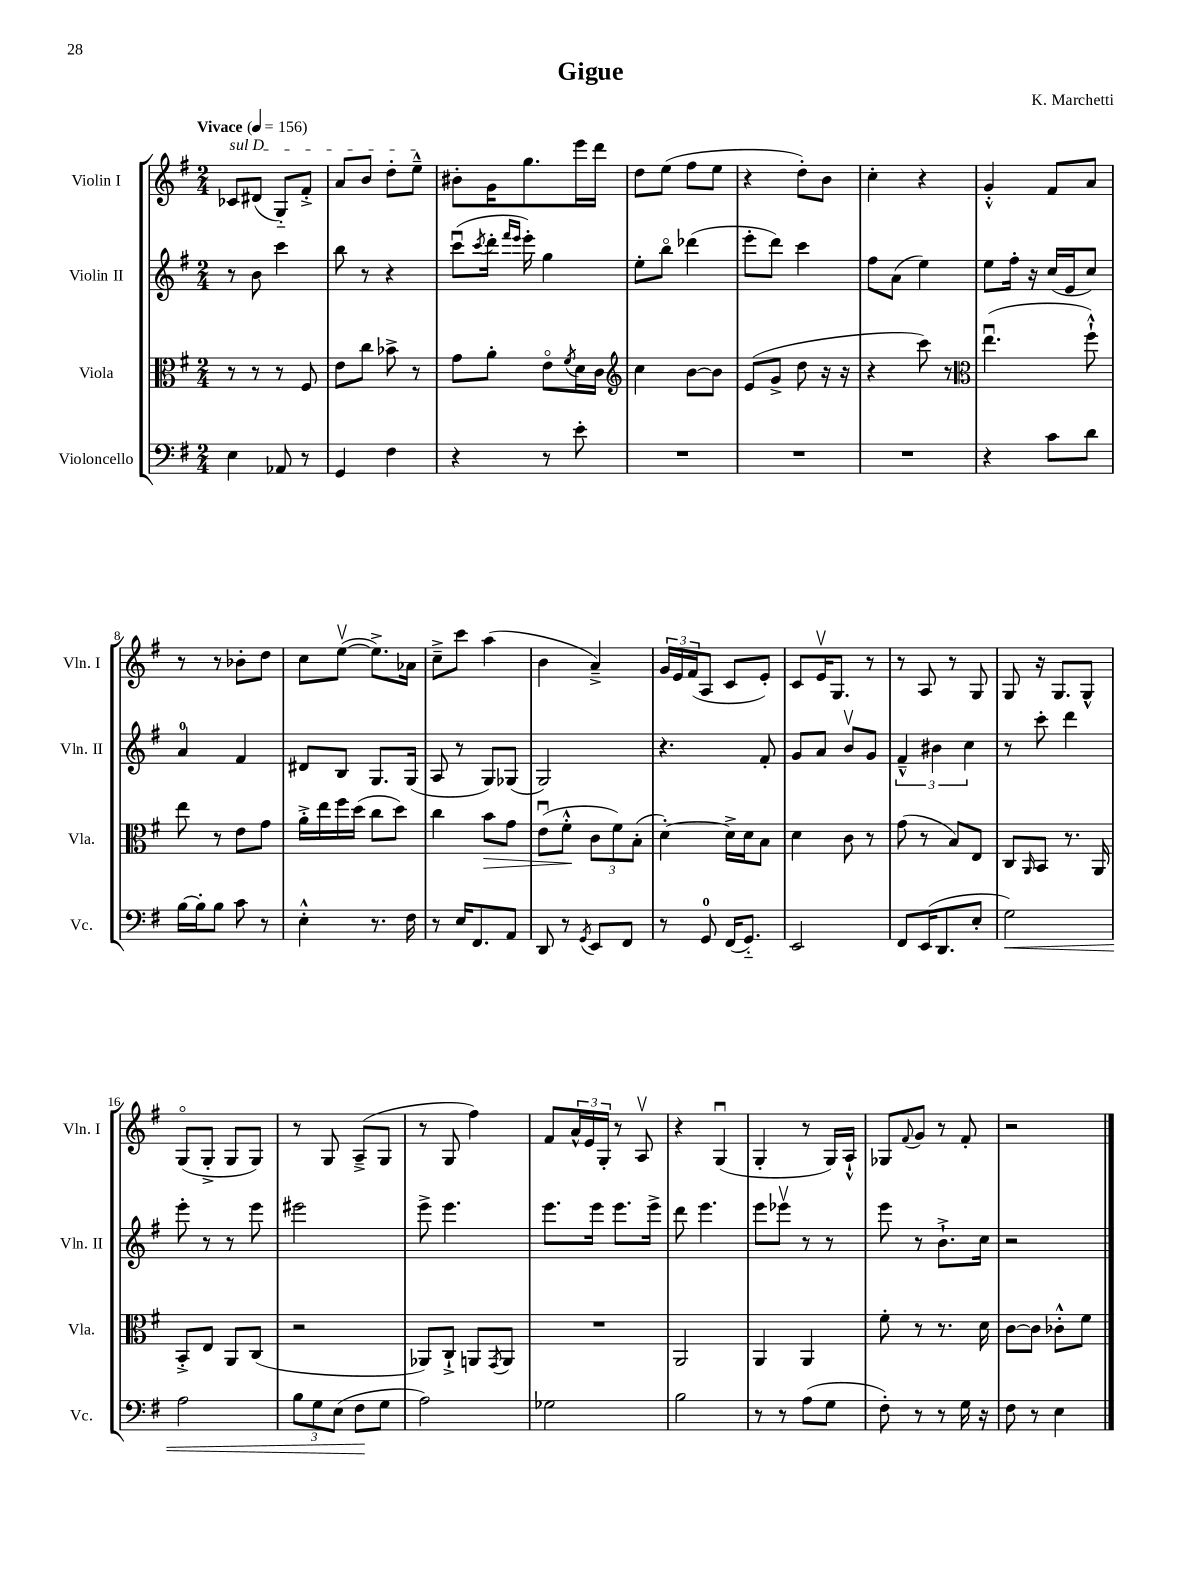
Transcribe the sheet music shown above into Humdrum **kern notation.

**kern	**kern	**kern	**kern
*staff4	*staff3	*staff2	*staff1
*clefF4	*clefC3	*clefG2	*clefG2
*k[f#]	*k[f#]	*k[f#]	*k[f#]
*M2/4	*M2/4	*M2/4	*M2/4
*MM156	*MM156	*MM156	*MM156
4E	8r	8r	8c-
.	8r	8b	(8d#
8AA-	8r	4ccc	8G'~)
8r	8F#	.	8f#'^
=	=	=	=
4GG	8e	8bb	8a
.	8cc	8r	8b
4F#	8b-^	4r	8dd'
.	8r	.	8ee~^^
=	=	=	=
4r	8g	(8cccu	8b#'
.	.	8qccc	.
.	8a'	16ddd'	16g
.	.	16qqfff#	.
.	.	16qqeee	.
.	.	16eee')	8.gg
8r	8eo	4gg	.
.	8qf#	.	.
8e'	16d	.	16eee
.	16c	.	16ddd
=	=	=	=
*	*clefG2	*	*
2r	4cc	8ee'	8dd
.	.	8bbo	(8ee
.	[8b	(4ddd-	8ff#
.	8b]	.	8ee
=	=	=	=
2r	(8e	8eee'	4r
.	8g^	8ddd)	.
.	8dd	4ccc	8dd')
.	16r	.	8b
.	16r	.	.
=	=	=	=
2r	4r	8ff#	4cc'
.	.	(8a	.
.	8ccc)	4ee)	4r
.	8r	.	.
=	=	=	=
*	*clefC3	*	*
4r	(4.eeu	8ee	4g'^^
.	.	16ff#'	.
.	.	16r	.
8c	.	(16cc	8f#
.	.	16e	.
8d	8ff#`^^)	8cc)	8a
=	=	=	=
[16B	8ee	4a	8r
16B']	.	.	.
8B	8r	.	8r
8c	8e	4f#	8b-'
8r	8g	.	8dd
=	=	=	=
4E'^^	16a'^	8d#	8cc
.	16ee	.	.
.	16ff#	8B	([8eev
.	(16dd	.	.
8.r	8cc	8.G	8.ee^])
.	8dd)	.	.
16F#	.	(16G	16a-
=	=	=	=
8r	4cc	8A	8cc~^
16E	.	8r	8ccc
8.FF#	.	.	.
.	8b	8G)	(4aa
8AA	8g	(8G-	.
=	=	=	=
8DD	(8eu	2G)	4b
8r	8f#'^^	.	.
8qGG	.	.	.
8EE	12c	.	4a~^)
.	12f#)	.	.
8FF#	.	.	.
.	(12B'	.	.
=	=	=	=
8r	[4d')	4.r	24g
.	.	.	24e
.	.	.	(24f#
8GG	.	.	8A
(16FF#	16d^]	.	8c
8.GG'~)	16d	.	.
.	8B	8f#'	8e')
=	=	=	=
2EE	4d	8g	8c
.	.	8a	16ev
.	.	.	8.G
.	8c	8bv	.
.	8r	8g	8r
=	=	=	=
8FF#	(8g	6f#~^^	8r
(16EE	8r	.	8A
.	.	6b#	.
8.DD	.	.	.
.	8B)	.	8r
.	.	6cc	.
8E'	8E	.	8G
=	=	=	=
2G)	8C	8r	8G
.	16qqAA	.	.
.	8BB	8ccc'	16r
.	.	.	8.G
.	8.r	4ddd	.
.	.	.	8G^^
.	16AA	.	.
=	=	=	=
2A	8BB'^	8eee'	(8Go
.	8E	8r	8G'^
.	8AA	8r	8G
.	(8C	8eee	8G)
=	=	=	=
12B	2r	2eee#	8r
12G	.	.	.
.	.	.	8G
(12E	.	.	.
8F#	.	.	(8A~^
8G	.	.	8G
=	=	=	=
2A)	8AA-)	8eee^	8r
.	8C`^	4.eee	8G
.	8AA	.	4ff#)
.	8qGG	.	.
.	8AA	.	.
=	=	=	=
2G-	2r	8.eee	8f#
.	.	.	24a^^
.	.	.	24e
.	.	16eee	.
.	.	.	24G'
.	.	8.eee	8r
.	.	.	8Av
.	.	16eee^	.
=	=	=	=
2B	2AA	8ddd	4r
.	.	4.eee	.
.	.	.	(4Gu
=	=	=	=
8r	4AA	8eee	4G'
8r	.	8eee-v	.
(8A	4AA	8r	8r
8G	.	8r	16G)
.	.	.	16A`^^
=	=	=	=
8F#')	8f#'	8eee	8G-
.	.	.	8qqf#
8r	8r	8r	8g
8r	8.r	8.b`^	8r
16G	.	.	8f#'
16r	16d	16cc	.
=	=	=	=
8F#	[8c	2r	2r
8r	8c]	.	.
4E	8c-'^^	.	.
.	8f#	.	.
==	==	==	==
*-	*-	*-	*-
